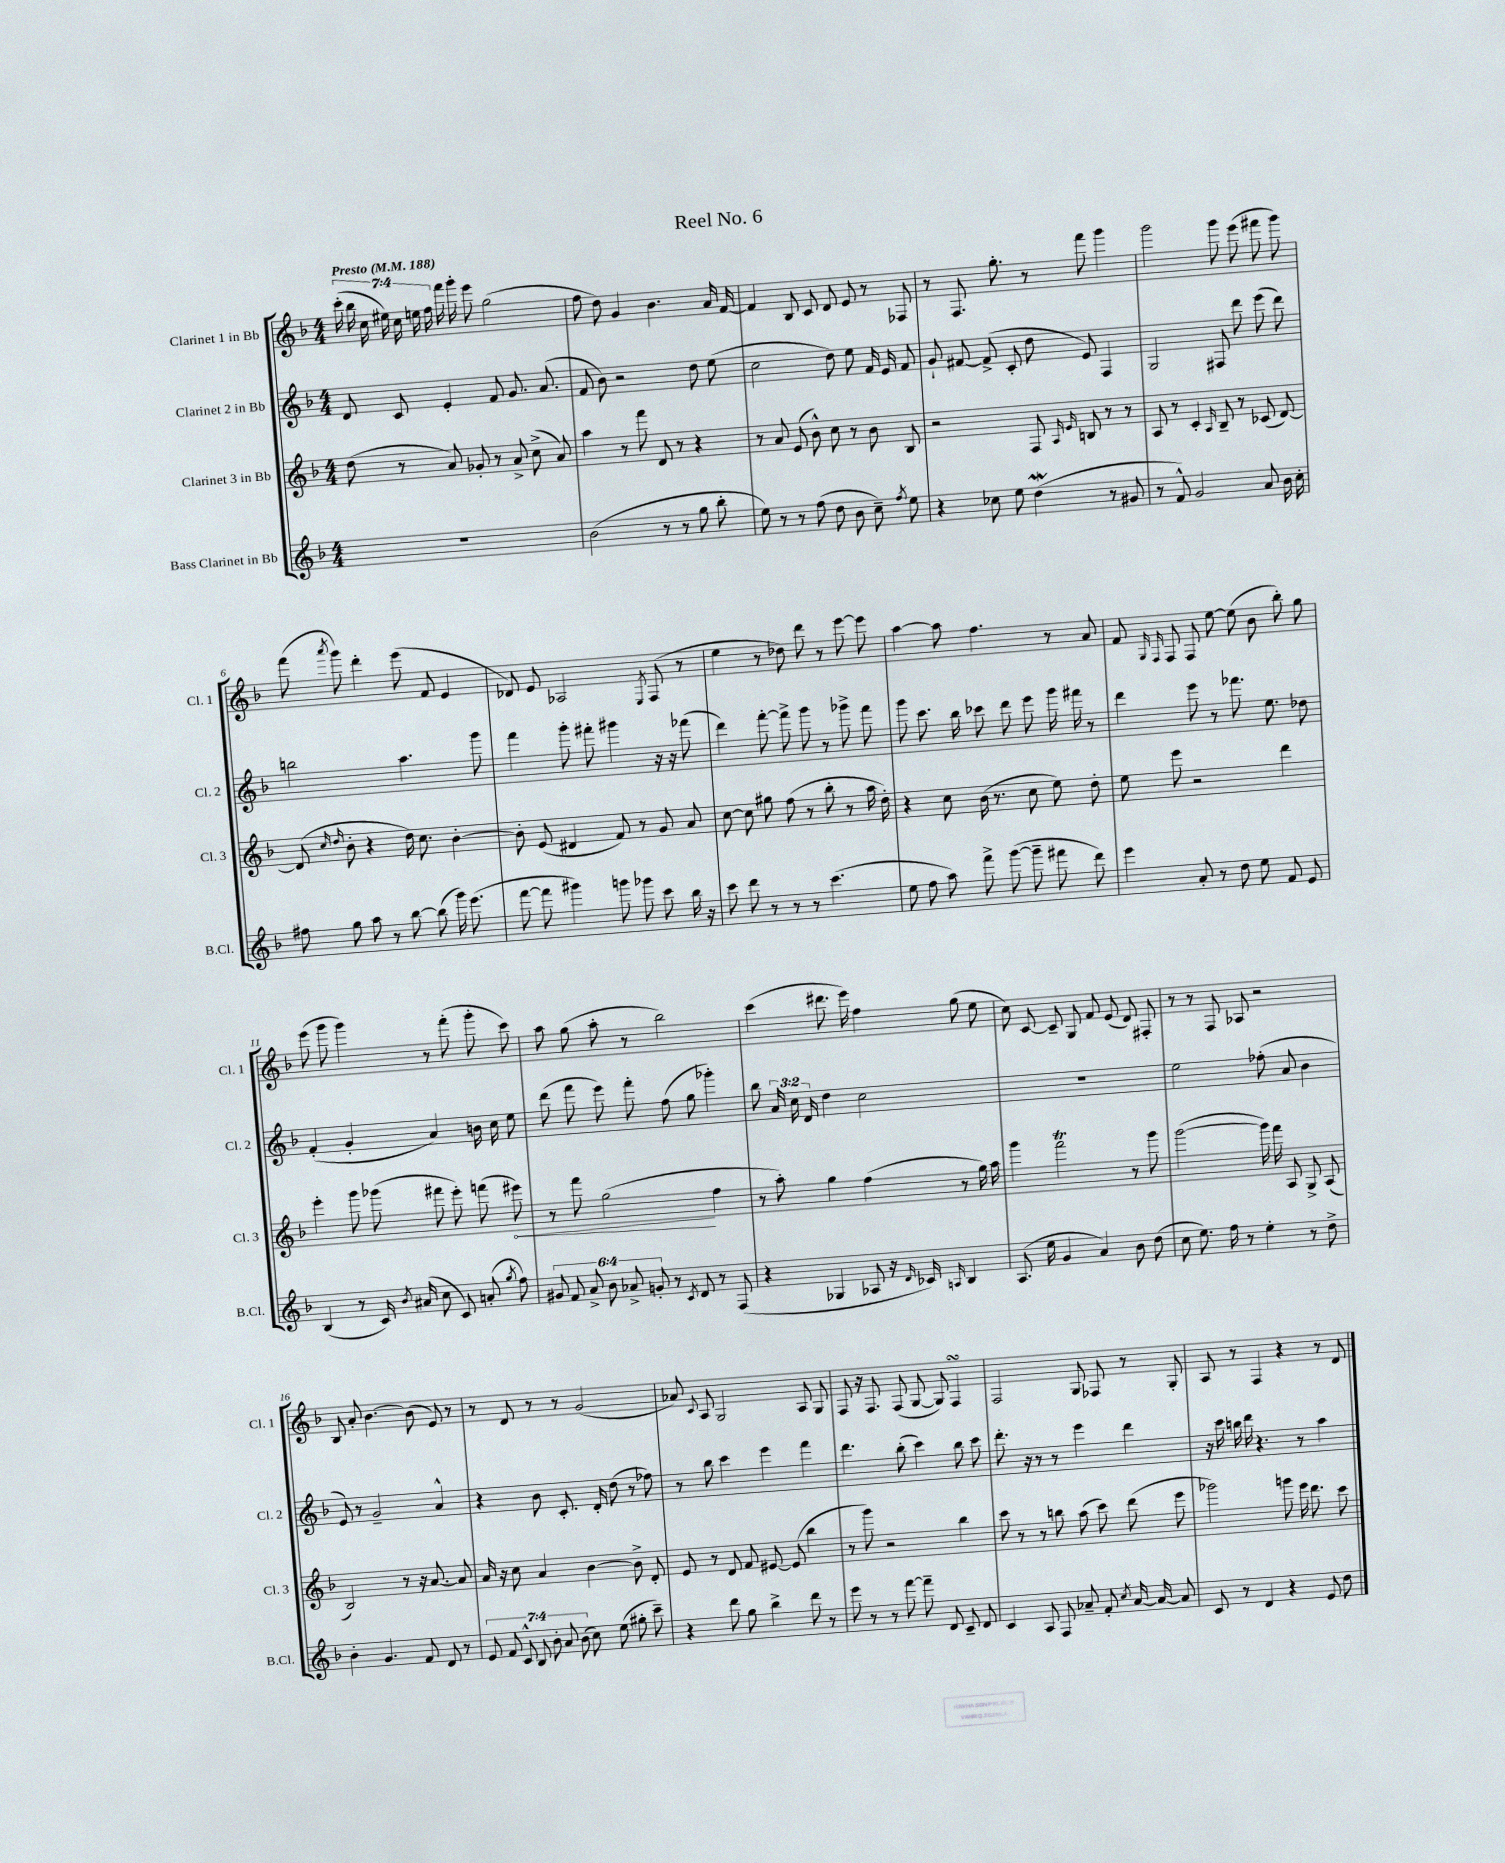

**kern	**kern	**kern	**kern
*staff4	*staff3	*staff2	*staff1
*clefG2	*clefG2	*clefG2	*clefG2
*k[b-]	*k[b-]	*k[b-]	*k[b-]
*M4/4	*M4/4	*M4/4	*M4/4
*MM188	*MM188	*MM188	*MM188
1r	(8dd\	8d/	(28ccc'\
.	.	.	28bb-\
.	.	.	28cc\
.	.	.	28ee#\)
.	8r	8c/	.
.	.	.	28cc\
.	.	.	28ee\
.	.	.	28ff\
.	8a/)	4e'/	16fff\
.	.	.	16ggg'\
.	8g-'/	.	8eee\
.	8r	8f/	(2gg\
.	8a^/	8.g/	.
.	(8cc^\	.	.
.	.	(8.a/	.
.	8a/)	.	.
=	=	=	=
(2b-\	4aa\	8f/	8ff\
.	.	8b-\)	8dd\)
.	8r	2r	4g/
.	8fff\	.	.
8r	8d/	.	4.b-\
8r	8r	.	.
8gg\	4r	8dd\	.
8bb-'\	.	(8ee\	16a/
.	.	.	[16f/
=	=	=	=
8ee\)	8r	2cc\	4f/]
8r	8a/	.	.
8r	(8e/	.	8B-/
(8ff\	8b-^^\)	.	8c/
8dd\	8cc\	8dd\)	8d/
8b-\	8r	8ee\	8e/
8cc~\)	8b-\	16f/	8r
.	.	16e/	.
8qff/	.	.	.
8ee\	8B-/	8f/	8F-/
=	=	=	=
4r	2r	8g`/	8r
.	.	[8f#/	8.F/
8cc-\	.	(8f#^/]	.
.	.	.	8.gg'\
8ee\	.	8c'/	.
(4dd\	8F/	8dd\	8r
.	16qqA/	.	.
.	16qqe/	.	.
.	8B/	8e/)	8fff\
8r	8r	4F/	4ggg\
8g#/	8r	.	.
=	=	=	=
8r	8A/	2G/	2ggg\
8f^^/)	8r	.	.
2g/	4c'/	.	.
.	16qqA/	.	.
.	8B-~/	8F#/	8ggg\
.	8r	8ddd\	(8eee\
8a/	(8c-/	(8eee\	8fff#\
16b-\	[8d/)	8ddd\)	8ggg\)
16cc'\	.	.	.
=	=	=	=
8ff#\	(8d/]	2bb\	(8fff\
.	16qqcc/	.	.
.	16qqdd/	.	8qaaa/
8gg\	8b-'\	.	8ggg\)
8aa\	4r	.	4ddd'\
8r	.	.	.
[8bb-\	16dd\)	4.aa\	(8eee\
.	8.cc\	.	.
(8bb-\]	.	.	8f/
16ggg\)	[4b-'\	.	4e/
(8.eee\	.	.	.
.	.	8ggg\	.
=	=	=	=
[8fff\	8b-'\]	4fff\	8d-/)
8fff\]	(8e/	.	8e/
4ggg#\)	4d#/	8ggg'\	2A-/
.	.	8fff#'\	.
8ggg\	8f/)	4ggg#\	.
8ggg-\	8r	.	.
.	.	.	8qE/
8ccc\	8g/	16r	(8F/
.	.	16r	.
16bb-\	8a/	(8fff-\	8r
16r	.	.	.
=	=	=	=
8ccc\	[8cc\	4ddd\)	4ee\
8ddd\	8cc\]	.	.
8r	8gg#\	[8fff'\	8r
8r	(8ff\	8fff^\]	8dd-\)
8r	8r	8ggg\	8ddd\
(4.ccc\	8bb-'\	8r	8r
.	8r	8ggg-^\	[8eee\
.	16aa\	8fff\	8eee\]
.	16dd'\)	.	.
=	=	=	=
8ee\	4r	8ggg\	[4aa\
8ff\	.	8.ccc\	.
8aa\)	8cc\	.	8aa\]
.	.	16bb-\	.
8fff^\	(16b-\	8ccc-\	4.ff\
.	8.r	.	.
([8ggg\	.	8ddd\	.
8ggg~\]	8cc\	8eee\	.
8fff#\	8ee\)	16ggg\	8r
.	.	16fff#\	.
8ddd\)	8dd'\	8r	8a/
=	=	=	=
4eee\	8ee\	4ddd\	8f/
.	.	.	16qqG/
.	.	.	16qqF/
.	8eee\	.	8F/
8a'/	2r	8eee\	8F/
8r	.	8r	[8ee\
8dd\	.	8.fff-\	(8ee\]
8ee\	.	.	8b-\
.	.	8.ee\	.
8f/	4ddd\	.	8bb-'\)
8e/	.	8dd-\	8gg\
=	=	=	=
(4B-/	4eee'\	(4f'/	(8eee\
.	.	.	8ggg\
8r	8ggg\	4g'/	4ggg\)
16c/)	(8ggg-\	.	.
8qb-/	.	.	.
(16a#/	.	.	.
8cc\	8fff#\	4a/)	8r
8c/)	8eee'\)	.	(8fff'\
(8a'/	(8fff\	16b\	8ggg'\
.	.	16cc\	.
8qgg/	.	.	.
8ff\)	8eee#\)	8ee\	8ccc\)
=	=	=	=
12g#/	8r	(8ddd\	8aa\
12f/	.	.	.
.	8fff\	8fff\	(8gg\
12a^/	.	.	.
12b-\	(2gg\	8eee\)	8aa'\
12a-^/	.	.	.
.	.	8fff'\	8r
12g'/	.	.	.
8r	.	(8ff\	2bb-\)
8qc/	.	.	.
8d/	.	8gg\	.
8r	4ff\	4ggg-'\)	.
(8F/	.	.	.
=	=	=	=
4r	8r	8bb-\	(4ccc\
.	8aa'\)	24a/	.
.	.	24cc\	.
.	.	24d/	.
4G-/	4gg\	4dd\	8.ddd#\
.	.	.	16eee\)
8A-/	(4ff\	2cc\	4ff\
16r	.	.	.
16qqd/	.	.	.
16c-/)	.	.	.
16qqA/	.	.	.
4B-/	8r	.	(8gg\
.	16gg\)	.	8ee\
.	16aa\	.	.
=	=	=	=
(8.A/	4ggg\	1r	8cc\)
.	.	.	[8c/
16ee\	.	.	.
4g/	2fff\	.	8c~/]
.	.	.	8G/
4a/)	.	.	8f/
.	.	.	(8e/
8b-\	8r	.	8d/)
(8dd\	8ggg\	.	8F#'/
=	=	=	=
8cc\	([2ggg\	2ee\	8r
8.ee\)	.	.	8r
.	.	.	8F/
16ff\	.	.	.
8r	.	.	8A-/
4ee'\	16ggg\])	(8ff-'\	2r
.	16fff\	.	.
.	8A/	8a/	.
8r	8G^/	4b-\	.
8dd^\	(8A/	.	.
=	=	=	=
4b-'\	2B-/)	8e/)	8B-/
.	.	8r	8a'/
4.g/	.	2g~/	[4.b-\
.	8r	.	.
8f/	16r	.	(8b-\]
.	[8.a/	.	.
8d/	.	4a^^/	8e/)
8r	8a/]	.	8r
=	=	=	=
14e/	16a/	4r	8r
.	16r	.	.
14f/	.	.	.
.	8cc\	.	8d/
14c^^/	.	.	.
14B-/	.	.	.
.	4a/	8b-\	8r
14b-'\	.	.	.
14a/	.	.	.
.	.	8.c'/	8r
(14b-\	.	.	.
8cc\)	[4b-\	.	(2g/
.	.	16d'/	.
(8ee\	.	(8dd\	.
8gg#'\	8b-^\]	8r	.
8ccc~\)	8d'/	8ff-\)	.
=	=	=	=
4r	8e/	8r	8a-/)
.	.	.	8qqc/
.	8r	8bb-\	8A/
8ddd\	8d/	4ccc\	2G/
8gg\	8f/	.	.
4bb-^\	[8e#/	4eee\	.
.	(8e#/]	.	.
8ddd\	4bb-\	4fff\	8A/
8r	.	.	8G/
=	=	=	=
8eee\	8r	4.ddd\	8F/
8r	8ggg\)	.	16r
.	.	.	8.F/
8r	2r	.	.
[8fff\	.	(8bb-'\	(8F/
8fff~\]	.	4ccc\)	[8G/
8d/	.	.	8G/])
8c~/	4bb-\	8bb-\	4F/
8d/	.	8ccc\	.
=	=	=	=
4c/	8ccc\	8.ddd'\	2F/
.	8r	.	.
.	.	16r	.
8A/	8r	8r	.
8F/	8bb\	8r	.
8a-~/	(8aa\	4eee\	8G/
8f'/	8ccc\)	.	8F-/
8qcc/	.	.	.
[16a-/	(8ddd\	4ddd\	8r
16a-/_	.	.	.
8a-/]	8eee\	.	8G'/
=	=	=	=
8c/	2ggg-\)	16r	8A/
.	.	16ccc\	.
8r	.	16bb\	8r
.	.	16ddd\	.
4d/	.	4.r	4F/
4r	8ggg\	.	4r
.	16eee\	8r	.
.	8.ddd\	.	.
8e/	.	4aa\	8r
8dd\	8ccc\	.	8d/
==	==	==	==
*-	*-	*-	*-
